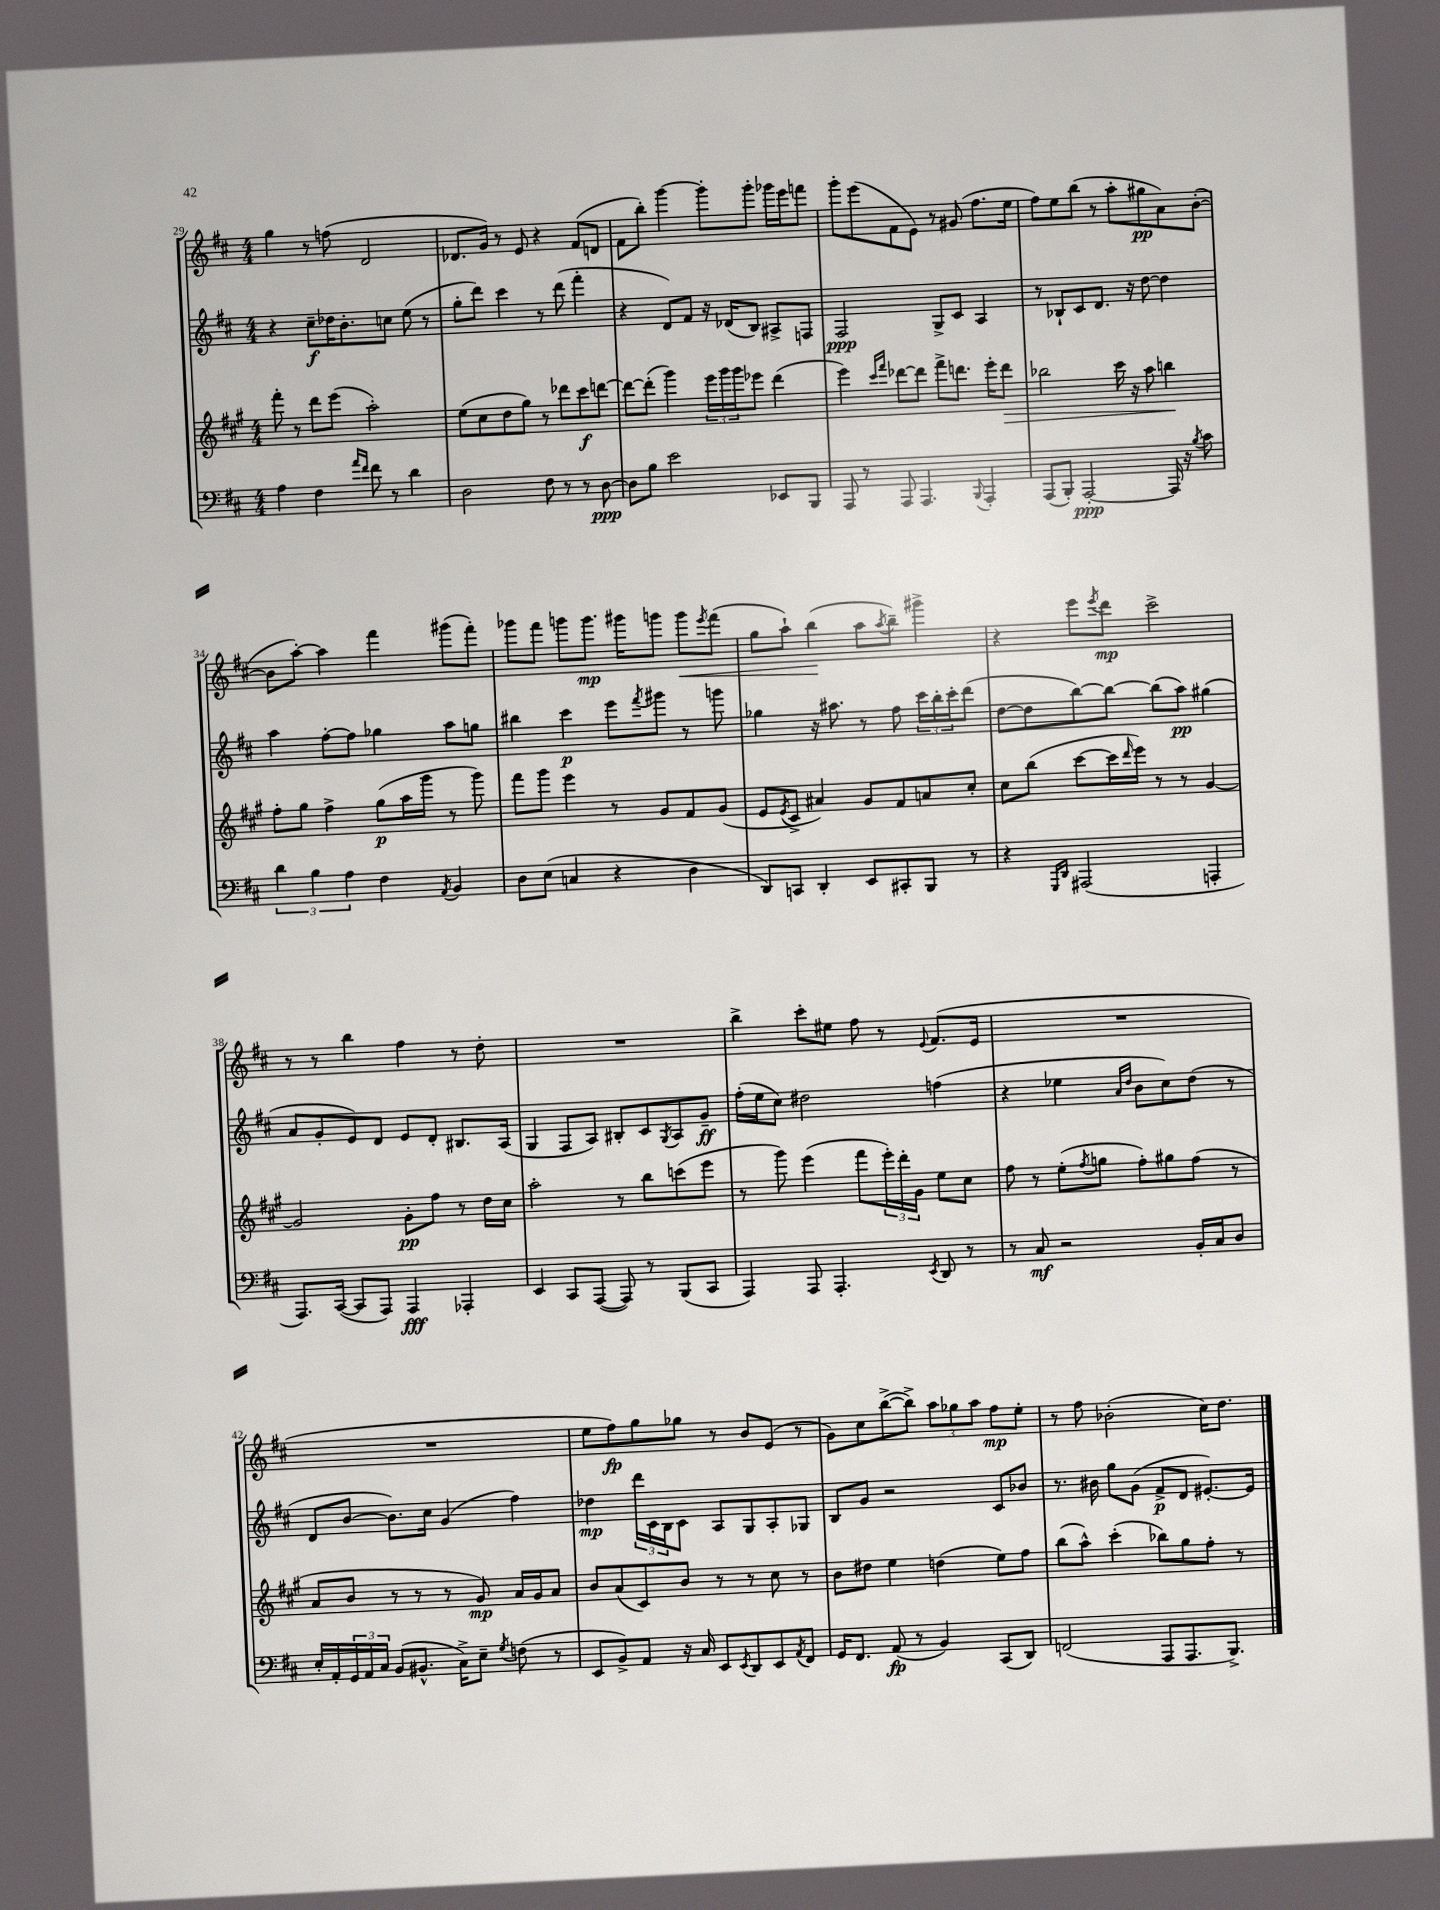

**kern	**dynam	**kern	**dynam	**kern	**dynam	**kern	**dynam
*part4	*part4	*part3	*part3	*part2	*part2	*part1	*part1
*staff4	*staff4	*staff3	*staff3	*staff2	*staff2	*staff1	*staff1
*clefF4	*	*clefG2	*	*clefG2	*	*clefG2	*
*k[f#c#]	*	*k[f#c#g#]	*	*k[f#c#]	*	*k[f#c#]	*
*M4/4	*	*M4/4	*	*M4/4	*	*M4/4	*
=29	=29	=29	=29	=29	=29	=29	=29
4A\	.	8fff#'\	.	4r	.	4gg\	.
.	.	8r	.	.	.	.	.
4F#\	.	8ddd\L	.	8cc#~\L	f	8r	.
.	.	(8eee\J	.	16dd-X\K	.	(8ffn\	.
.	.	.	.	8.b'\	.	.	.
16qqa/LL	.	.	.	.	.	.	.
16qqf#/JJ	.	.	.	.	.	.	.
8f#\	.	2aa'\)	.	.	.	2d/	.
8r	.	.	.	8ccn\J	.	.	.
4d\	.	.	.	(8ee\	.	.	.
.	.	.	.	8r	.	.	.
=30	=30	=30	=30	=30	=30	=30	=30
2D\	.	(8ee\L	.	8gg'\L	.	8.d-X/L	.
.	.	8cc#\	.	8ddd\J)	.	.	.
.	.	.	.	.	.	16g/Jk)	.
.	.	8dd\	.	4ccc#\	.	8r	.
.	.	8gg#\J)	.	.	.	8e/	.
8F#\	.	8r	.	8r	.	4r	.
8r	.	8ddd-X\L	.	(8ddd\	.	.	.
8r	.	8ccc#\	f	4fff#'\	.	(8f#/L	.
[8D\	ppp	[8dddn\J	.	.	.	8dn/J	.
=31	=31	=31	=31	=31	=31	=31	=31
8D\L]	.	8ddd\L_	.	4r	.	8f#\L	.
8B\J	.	(8ddd'\J]	.	.	.	8bb'\J)	.
2e\	.	4ggg#\)	.	8d/L)	.	[4ggg\	.
.	.	.	.	8f#/J	.	.	.
.	.	24eee\LL	.	16r	.	8ggg'\L]	.
.	.	24ggg#\	.	.	.	.	.
.	.	.	.	(16d-X/KL	.	.	.
.	.	24ggg#\J	.	.	.	.	.
.	.	8eee-X\J	.	8B/J)	.	8ggg'\J	.
8EE-X/L	.	(4ddd\	.	8A#X^/L	.	16ggg-X\LL	.
.	.	.	.	.	.	16eee\J	.
8BBB/J	.	.	.	8Fn/J	.	8fffn\J	.
=32	=32	=32	=32	=32	=32	=32	=32
8AAA/	.	4eee\)	.	2F#/	ppp	8ggg'\L	.
8r	.	.	.	.	.	(8eee\	.
.	.	16qqccc#/LL	.	.	.	.	.
.	.	16qqfff#/JJ	.	.	.	.	.
8AAA/	.	[8ddd-X\L	.	.	.	8f#\	.
4.AAA/	.	8ddd-\J]	.	.	.	8e\J)	.
.	.	8fff#^\L	.	8G^/L	.	8r	.
.	.	8.dddn\J	.	8c#/J	.	(8g#X/	.
8qqBBB/	.	.	.	.	.	.	.
4AAA'/	.	.	.	4A/	.	8.ff#\L	.
.	.	16eee'\KL	.	.	.	.	.
!	!	!	!LO:HP:b	!	!	!	!
.	.	8ddd\J	>	.	.	.	.
.	.	.	.	.	.	16ee\Jk	.
=33	=33	=33	=33	=33	=33	=33	=33
(8AAA/L	.	2bb-X\	.	8r	.	8ff#\L)	.
8BBB'/J)	.	.	.	8B-X`/L	.	8ee\	.
[2AAA'/	ppp	.	.	8c#/	.	(8bb\J	.
.	.	.	.	8.d/J	.	8r	.
.	.	16ccc#\	.	.	.	8aa'\L	.
.	.	16r	.	16r	.	.	.
.	.	8aa\	.	[8dd\	.	8gg#X\	pp
16AAA/]	.	4bbn\	.	4dd\]	.	8a\)	.
16r	.	.	.	.	.	.	.
8qB/	.	.	.	.	.	.	.
8c#\	.	.	.	.	.	([8b'\J	.
.	.	.	]	.	.	.	.
!!LO:LB:g=z
=34	=34	=34	=34	=34	=34	=34	=34
6d\	.	8ff#'\L	.	4aa\	.	8b\L]	.
.	.	8gg#\J	.	.	.	[8aa'\J)	.
6B\	.	.	.	.	.	.	.
.	.	4ff#^\	.	[8ff#'\L	.	4aa\]	.
6A\	.	.	.	.	.	.	.
.	.	.	.	8ff#\J]	.	.	.
4F#\	.	(8gg#\L	p	4gg-X\	.	4fff#\	.
.	.	16aa\L	.	.	.	.	.
.	.	16ggg#\JJ	.	.	.	.	.
8qAA/	.	.	.	.	.	.	.
4BB/	.	8r	.	8aa\L	.	(8ggg#X\L	.
.	.	8ggg#\)	.	8ggn\J	.	8fff#'\J)	.
=35	=35	=35	=35	=35	=35	=35	=35
8D\L	.	8fff#\L	.	4bb#X\	.	8ggg-X\L	.
(8E\J	.	8ggg#\J	.	.	.	8fff#\J	.
4Cn/	.	4eee\	.	4ccc#\	p	8gggn\L	.
.	.	.	.	.	.	8.ggg\J	mp
4r	.	8r	.	8eee\L	.	.	.
.	.	.	.	.	.	16ggg#X\KL	.
.	.	.	.	8qfff#/	.	.	.
.	.	8g#/L	.	8ggg#X\J	.	8gggn\J	.
!	!	!	!	!	!	!	!LO:HP:b
4D\	.	8f#/	.	8r	.	8ggg\L	<
.	.	.	.	.	.	8qeee/	.
.	.	(8g#/J	.	8gggn\	.	(8fff#\J	.
=36	=36	=36	=36	=36	=36	=36	=36
8DD/L)	.	8e/L	.	4gg-X\	.	8gg\L	.
.	.	8qe/	.	.	.	.	.
8CCn/J	.	8c#^/J	.	.	.	8aa`\J)	.
4DD'/	.	4a#X/)	.	16r	.	(4bb\	.
.	.	.	.	8.aa#X\	.	.	.
8EE/L	.	8g#/L	.	8r	.	8aa\L	[
.	.	.	.	.	.	8qaa/	.
8CC#X'/	.	8f#/	.	8ff#\	.	8bb~\J)	.
8BBB/J	.	8an/	.	24ccc#\LL	.	4ggg#X^\	.
.	.	.	.	24bb'\	.	.	.
.	.	.	.	24ccc#'\J	.	.	.
8r	.	8cc#'/J	.	(8ddd\J	.	.	.
=37	=37	=37	=37	=37	=37	=37	=37
4r	.	8cc#\L	.	[8dd\L	.	4r	.
.	.	(8bb\J	.	8dd\]	.	.	.
16qqGGG/LL	.	.	.	.	.	.	.
16qqDD/JJ	.	.	.	.	.	.	.
(2AAA#X/	.	[8ccc#\L	.	[8bb\)	.	8eee\L	.
.	.	.	.	.	.	8qeee/	.
.	.	16ccc#\L]	.	8bb\J_	.	8ddd\J	mp
.	.	16qqddd/	.	.	.	.	.
.	.	16eee\JJ)	.	.	.	.	.
.	.	8r	.	(8bb\L]	.	2ccc#^\	.
.	.	8r	.	8aa\J)	pp	.	.
4AAAn'/	.	[4g#/	.	(4gg#X\	.	.	.
!!LO:LB:g=z
=38	=38	=38	=38	=38	=38	=38	=38
8.AAA/L)	.	2g#/]	.	8a/L	.	8r	.
.	.	.	.	8g'/	.	8r	.
([16CC#/Jk	.	.	.	.	.	.	.
8CC#/L]	.	.	.	8e/)	.	4bb\	.
8AAA/J)	.	.	.	8d/J	.	.	.
4AAA/	fff	8g#'\L	pp	8e/L	.	4ff#\	.
.	.	8ff#\J	.	8d'/J	.	.	.
4AAA-X'/	.	8r	.	8.B#X/L	.	8r	.
.	.	16dd\LL	.	.	.	8dd'\	.
.	.	16cc#\JJ	.	(16A/Jk	.	.	.
=39	=39	=39	=39	=39	=39	=39	=39
4EE/	.	2aa'\	.	4G/	.	1r	.
8CC#/L	.	.	.	8F#/L	.	.	.
([8AAA/J	.	.	.	8A/J)	.	.	.
8AAA/])	.	8r	.	8B#X'/L	.	.	.
8r	.	8bb\L	.	8c#/	.	.	.
.	.	.	.	8qG/	.	.	.
(8BBB/L	.	(8cccn\	.	8A/	.	.	.
8CC#/J	.	8eee\J	.	8g~/J	ff	.	.
=40	=40	=40	=40	=40	=40	=40	=40
4AAA/)	.	8r	.	(16ff#'\LL	.	4bb^\	.
.	.	.	.	16ee\J	.	.	.
.	.	8ggg#\)	.	8cc#\J)	.	.	.
8AAA/	.	(4eee\	.	2dd#X\	.	8ccc#'\L	.
4.AAA'/	.	.	.	.	.	8ee#X\J	.
.	.	8fff#\L	.	.	.	8ff#\	.
.	.	24eee'\L)	.	.	.	8r	.
.	.	24ddd'\	.	.	.	.	.
.	.	24g#\JJ	.	.	.	.	.
8qEE/	.	.	.	.	.	8qqe/	.
8DD/	.	8ee\L	.	(4ffn\	.	(8.f#/L	.
8r	.	8cc#\J	.	.	.	.	.
.	.	.	.	.	.	16e/Jk	.
=41	=41	=41	=41	=41	=41	=41	=41
8r	.	8ff#\	.	4r	.	1r	.
8C#/	mf	8r	.	.	.	.	.
2r	.	(8ee'\L	.	4ee-X\	.	.	.
.	.	8qff#/	.	.	.	.	.
.	.	8ggn\J	.	.	.	.	.
.	.	.	.	16qqa/LL	.	.	.
.	.	.	.	16qqdd/JJ	.	.	.
.	.	8ff#'\L)	.	8b\L	.	.	.
.	.	8gg#X\	.	8cc#\)	.	.	.
16BB'/LL	.	(8ff#\J	.	(8dd\J	.	.	.
16C#/J	.	.	.	.	.	.	.
8D/J	.	8r	.	8r	.	.	.
!!LO:LB:g=z
=42	=42	=42	=42	=42	=42	=42	=42
16E'/LL	.	8a/L	.	8d/L	.	1r	.
16AA'/	.	.	.	.	.	.	.
24GG/	.	8b/J	.	[8b/J	.	.	.
24AA/	.	.	.	.	.	.	.
24C#/JJ	.	.	.	.	.	.	.
(8BB/L	.	8r	.	8.b\L])	.	.	.
8.BB#X^^/J	.	8r	.	.	.	.	.
.	.	.	.	16cc#\Jk	.	.	.
.	.	8r	.	(4g/	.	.	.
16C#^\KL)	.	.	.	.	.	.	.
8E~\J	.	8g#/)	mp	.	.	.	.
8qG/	.	.	.	.	.	.	.
(8Fn\	.	16a/LL	.	4ff#\)	.	.	.
.	.	16g#/J	.	.	.	.	.
8r	.	8a/J	.	.	.	.	.
=43	=43	=43	=43	=43	=43	=43	=43
8EE/L	.	8b/L	.	4dd-X\	mp	8ee\L	.
8BB^/)	.	(8a/	.	.	.	8ff#\)	fp
8AA/J	.	8c#/)	.	24ddd\LL	.	8gg\	.
.	.	.	.	24c#\	.	.	.
.	.	.	.	24B\J	.	.	.
16r	.	8b/J	.	8c#\J	.	8gg-X\J	.
16C#/	.	.	.	.	.	.	.
8EE/L	.	8r	.	8A/L	.	8r	.
8qEE/	.	.	.	.	.	.	.
8DD/	.	8r	.	8G/	.	8b/L	.
8EE/	.	8cc#\	.	8A'/	.	(8e/J	.
8qAA/	.	.	.	.	.	.	.
8FF#/J	.	8r	.	8G-X/J	.	8r	.
=44	=44	=44	=44	=44	=44	=44	=44
16GG/KL	.	8b\L	.	8B/L	.	8g\L)	.
8.FF#/J	.	.	.	.	.	.	.
.	.	8dd#X\J	.	8g/J	.	8cc#\	.
(8AA/	fp	4ee\	.	2r	.	([8bb^\	.
8r	.	.	.	.	.	8bb^\J])	.
4BB/)	.	(4ddn\	.	.	.	12aa\L	.
.	.	.	.	.	.	12gg-X\	.
.	.	.	.	.	.	12aa\J	.
(8CC#/L	.	8ee\L)	.	8c#/L	.	8ff#\L	mp
8DD/J)	.	8ff#\J	.	8b-X/J	.	8ee'\J	.
=45	=45	=45	=45	=45	=45	=45	=45
(2FFn/	.	(8bb\L	.	8.r	.	8r	.
.	.	8aa^^\J)	.	.	.	8ff#\	.
.	.	.	.	16b#X\	.	.	.
.	.	(4ccc#'\	.	8gg\L	.	(2b-X'\	.
.	.	.	.	(8g\J	.	.	.
8AAA/L	.	8bb-X\L)	.	8f#^/L	p	.	.
8.AAA/	.	8gg#\	.	8d/J	.	.	.
.	.	8ff#'\J	.	[8.e#X'/L)	.	16cc#\KL)	.
8.BBB^/J)	.	.	.	.	.	8.dd\J	.
.	.	8r	.	.	.	.	.
.	.	.	.	16e#/Jk]	.	.	.
==	==	==	==	==	==	==	==
*-	*-	*-	*-	*-	*-	*-	*-
